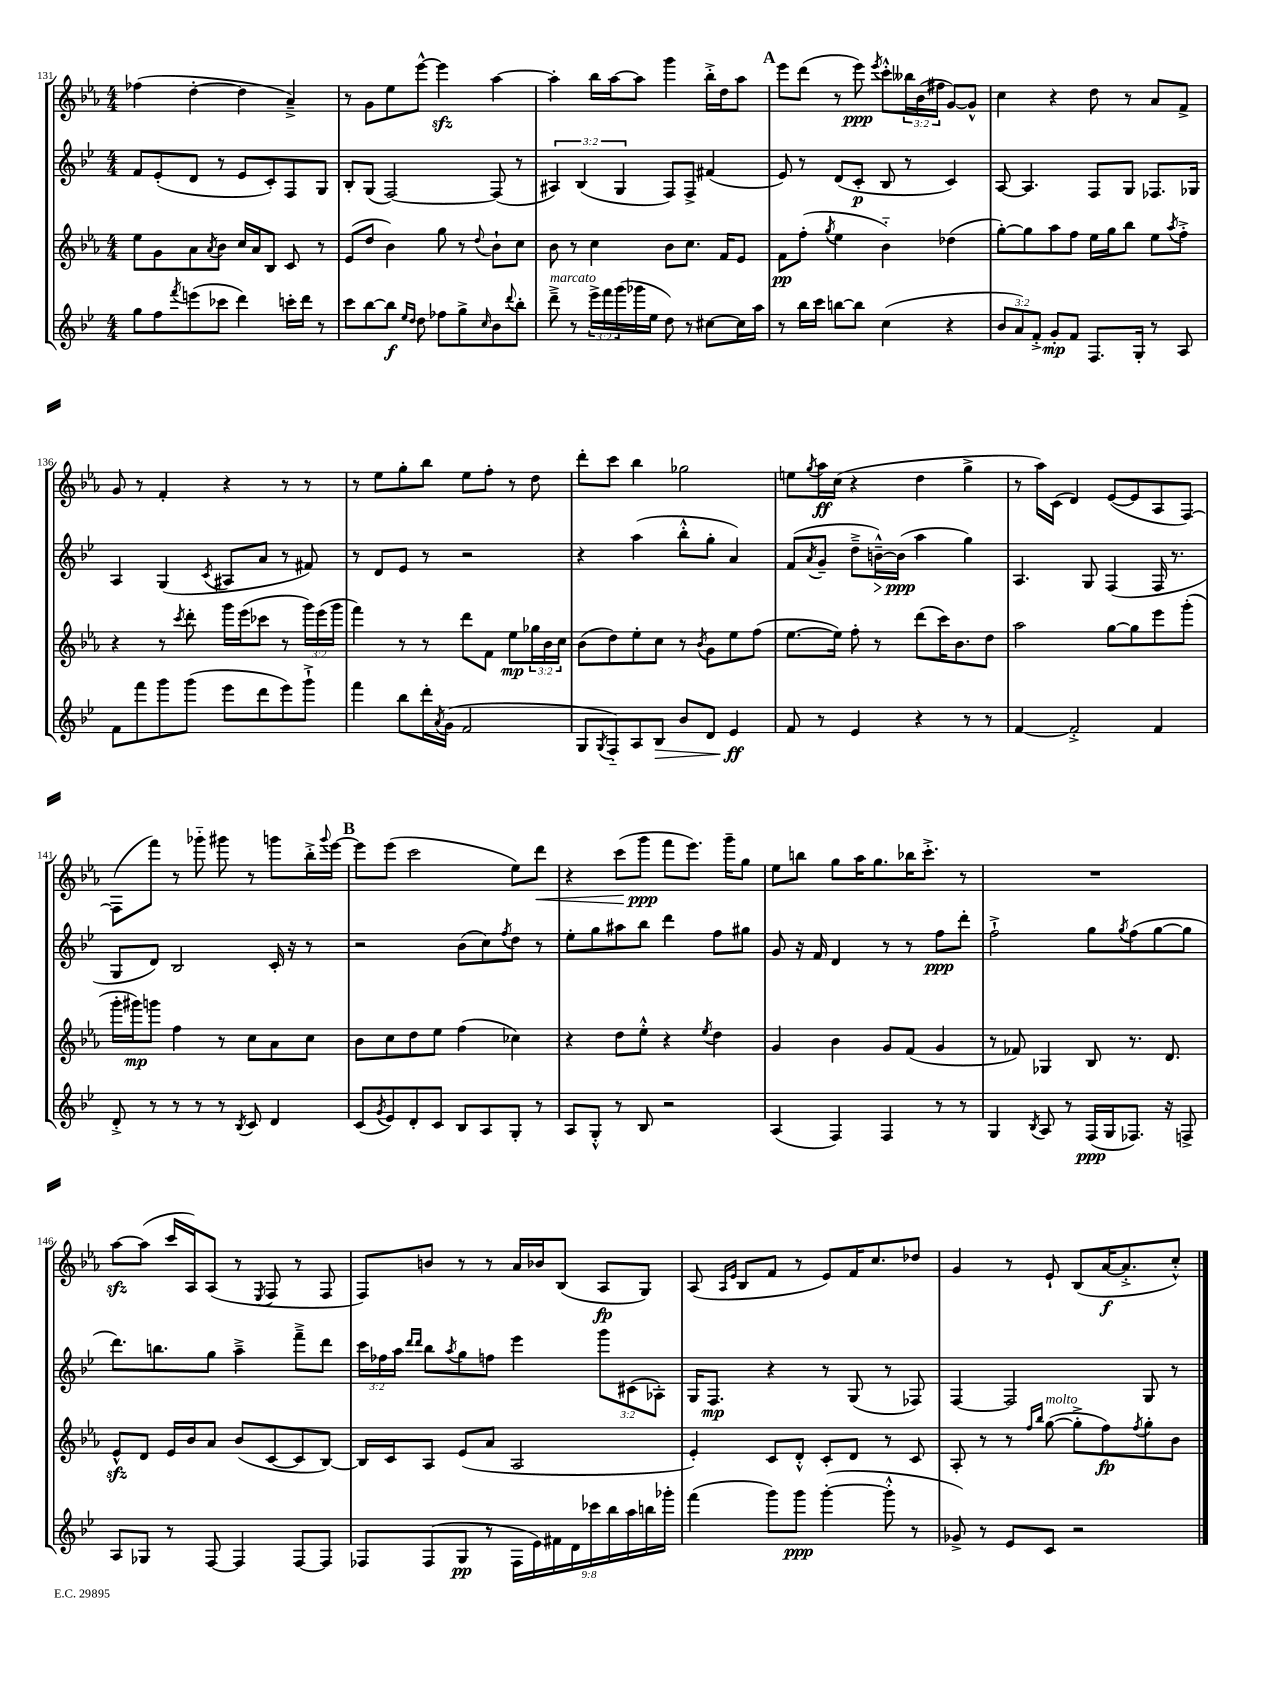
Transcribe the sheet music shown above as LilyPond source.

<<
\new StaffGroup <<
\new Staff = "s0" {
    \clef treble \key ees \major \numericTimeSignature \time 4/4 \override Staff.TupletNumber.text = #tuplet-number::calc-fraction-text
    fes''4( d''4~-. d''4 aes'4--->) |
    r8 g'8 ees''8 ees'''8~-^ ees'''4\sfz aes''4~ |
    aes''4-. bes''16 aes''16~ aes''8 g'''4 bes''16-.-> d''16 aes''8 |
    \mark \markup { \bold "A" } ees'''8 d'''8( r8 ees'''8\ppp) \acciaccatura { ees'''8 } c'''8-.-^ \tuplet 3/2 { beses''16 bes'16( fis''16 } g'8~) g'8-^ |
    c''4 r4 d''8 r8 aes'8 f'8-> |
    g'8 r8 f'4-. r4 r8 r8 |
    r8 ees''8 g''8-. bes''8 ees''8 f''8-. r8 d''8 |
    d'''8-. c'''8 bes''4 ges''2 |
    e''8 \acciaccatura { g''8 } aes''16\ff c''16( r4 d''4 g''4-> |
    r8 aes''16) c'16( d'4) ees'8~( ees'8 aes8 f8~) |
    f8( f'''8) r8 ges'''8-_ gis'''8 r8 g'''8 bes''16-.-> \appoggiatura { g'''8 } ees'''16~ |
    \mark \markup { \bold "B" } ees'''8 ees'''8( c'''2 ees''8) d'''8\< |
    r4 c'''8( g'''8\ppp\! f'''8 ees'''8.) g'''16-- g''8 |
    ees''8 b''8 g''8 aes''16 g''8. bes''16 c'''8.-.-> r8 |
    R1 |
    aes''8~\sfz aes''8( c'''16 aes16) aes8( r8 \acciaccatura { ees8 } f8 r8 f8 |
    f8) b'8 r8 r8 aes'16 bes'16 bes8( aes8\fp g8) |
    aes8( \grace { aes16 ees'16 } bes8 f'8 r8 ees'8) f'16 c''8. des''8 |
    g'4 r8 ees'8-! bes8( aes'16~\f aes'8.-.-> c''8-.-^) \bar "|." |
}
\new Staff = "s1" {
    \clef treble \key bes \major \numericTimeSignature \time 4/4 \override Staff.TupletNumber.text = #tuplet-number::calc-fraction-text
    f'8 ees'8-.( d'8 r8 ees'8 c'8-.) f8 g8 |
    bes8-. g8( f2~) f8( r8 |
    \tuplet 3/2 { ais4) bes4( g4 } f8) f8-> fis'4( |
    \mark \markup { \bold "A" } ees'8) r8 d'8( c'8-.\p bes8 r8 c'4) |
    a8~ a4. f8 g8 fes8. ges16 |
    a4 g4( \acciaccatura { c'8 } ais8 a'8 r8 fis'8) |
    r8 d'8 ees'8 r8 r2 |
    r4 a''4( bes''8-.-^ g''8-. a'4) |
    f'8( \acciaccatura { a'8 } g'8-- d''8---> b'16~---^\>) b'16\ppp\!( a''4 g''4) |
    a4. g8 f4( f16 r8. |
    g8 d'8) bes2 c'16-. r16 r8 |
    \mark \markup { \bold "B" } r2 bes'8( c''8) \acciaccatura { f''8 } d''8 r8 |
    ees''8-. g''8 ais''8 bes''8 d'''4 f''8 gis''8 |
    g'8 r16 f'16 d'4 r8 r8 f''8\ppp d'''8-. |
    f''2-!-> g''8 \acciaccatura { g''8 } f''8( g''8~ g''8 |
    d'''8.) b''8. g''8 a''4---> f'''8---> d'''8 |
    \tuplet 3/2 { c'''16 fes''16 a''16 } \grace { d'''16 d'''16 } bes''8 \acciaccatura { a''8 } g''8 f''8 ees'''4 \tuplet 3/2 { g'''8 cis'8( aes8-.) } |
    g16 f8.\mp r4 r8 g8( r8 fes8) |
    f4~ f2 g8 r8 \bar "|." |
}
\new Staff = "s2" {
    \clef treble \key ees \major \numericTimeSignature \time 4/4 \override Staff.TupletNumber.text = #tuplet-number::calc-fraction-text
    ees''8 g'8 aes'8 \acciaccatura { aes'8 } bes'8 c''16 aes'16 bes8 c'8 r8 |
    ees'8( d''8 bes'4) g''8 r8 \appoggiatura { d''8 } bes'8-! c''8 |
    bes'8 r8 c''4 bes'8 c''8. f'16 ees'8 |
    \mark \markup { \bold "A" } f'8\pp f''8-.( \acciaccatura { g''8 } ees''4 bes'4-_) des''4( |
    g''8~-.) g''8 aes''8 f''8 ees''16 g''16 bes''8 ees''8 \acciaccatura { aes''8 } f''8-.-> |
    r4 r8 \acciaccatura { c'''8 } d'''8-. g'''16 ees'''16( ces'''8 r8 \tuplet 3/2 { g'''16) ees'''16( g'''16 } |
    f'''4) r8 r8 d'''8 f'8 ees''8\mp \tuplet 3/2 { ges''16 bes'16 c''16 } |
    bes'8( d''8) ees''8-. c''8 r8 \acciaccatura { bes'8 } g'8 ees''8 f''8( |
    ees''8.~ ees''16) f''8-. r8 d'''8( c'''16) bes'8. d''8 |
    aes''2 g''8~ g''8 ees'''8 g'''8-.( |
    g'''16-. gis'''16\mp) g'''8 f''4 r8 c''8 aes'8 c''8 |
    \mark \markup { \bold "B" } bes'8 c''8 d''8 ees''8 f''4( ces''4) |
    r4 d''8 ees''8-.-^ r4 \acciaccatura { ees''8 } d''4 |
    g'4 bes'4 g'8 f'8( g'4 |
    r8 fes'8) ges4 bes8 r8. d'8. |
    ees'8-^\sfz d'8 ees'16 bes'16 aes'8 bes'8( c'8~ c'8 bes8~) |
    bes16 c'16 aes8 ees'8( aes'8 aes2 |
    ees'4-.) c'8 d'8-.-^ c'8-. d'8 r8 c'8 |
    aes8-. r8 r8 \grace { f''16 bes''16 } g''8~^\markup { \italic "molto" }( g''8-.-> f''8\fp) \acciaccatura { f''8 } g''8-. bes'8 \bar "|." |
}
\new Staff = "s3" {
    \clef treble \key bes \major \numericTimeSignature \time 4/4 \override Staff.TupletNumber.text = #tuplet-number::calc-fraction-text
    g''8 f''8 \acciaccatura { f'''8 } e'''8( ces'''8 d'''4) c'''16-. d'''16 r8 |
    c'''8 bes''8~ bes''8\f \grace { ees''16 d''16 } d''8 fes''8 g''8-> \grace { c''16 } bes'8 \appoggiatura { d'''8 } bes''8-. |
    d'''8--->^\markup { \italic "marcato" } r8 \tuplet 3/2 { ees'''16-> f'''16 g'''16( } ges'''16 ees''16 d''8) r8 cis''8~ cis''16 a''16 |
    \mark \markup { \bold "A" } r8 bes''16 c'''16 b''8~ b''8 c''4( r4 |
    \tuplet 3/2 { bes'8 a'8) f'8-.-> } g'8-.\mp f'8 f8. g16-. r8 a8 |
    f'8 f'''8 g'''8 g'''8( ees'''8 d'''8 ees'''8) g'''8-!-> |
    f'''4 bes''8 d'''16-. \acciaccatura { a'8 } g'16( f'2 |
    g8 \acciaccatura { g8 } f8-_) a8 bes8\> bes'8 d'8 ees'4\ff\! |
    f'8 r8 ees'4 r4 r8 r8 |
    f'4~ f'2-.-> f'4 |
    d'8-.-> r8 r8 r8 r8 \acciaccatura { bes8 } c'8 d'4 |
    \mark \markup { \bold "B" } c'8( \acciaccatura { g'8 } ees'8) d'8-. c'8 bes8 a8 g8-. r8 |
    a8 g8-.-^ r8 bes8 r2 |
    a4( f4) f4 r8 r8 |
    g4 \acciaccatura { bes8 } a8 r8 f16\ppp( g16 fes8.) r16 f8-> |
    a8 ges8 r8 f8~ f4 f8~ f8 |
    fes8 fes8( g8\pp r8 \tuplet 9/8 { fes16 ees'16) fis'16 d'16 ces'''16 bes''16 a''16 b''16 ges'''16-. } |
    f'''4( g'''8) g'''8\ppp g'''4~-.( g'''8-.-^ r8 |
    ges'8->) r8 ees'8 c'8 r2 \bar "|." |
}
>>
>>
\layout { \context { \Score currentBarNumber = #131 } }
